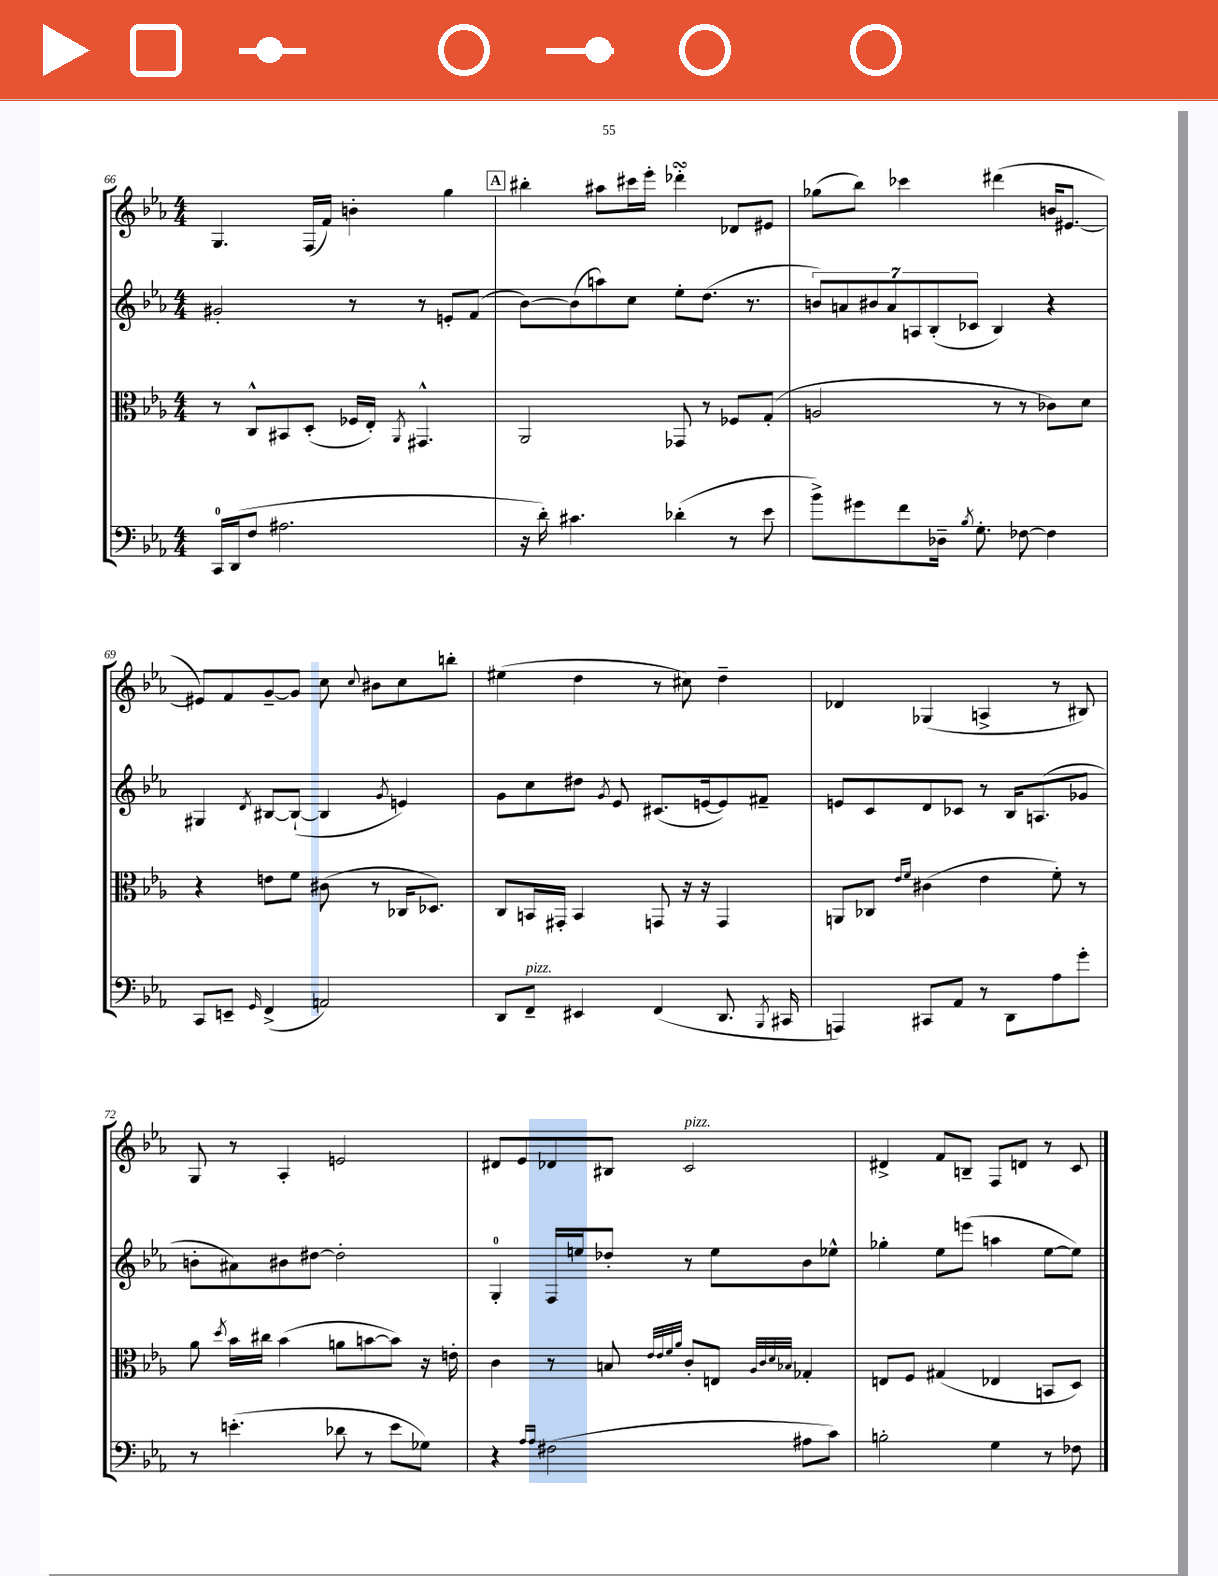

**kern	**kern	**kern	**kern
*staff4	*staff3	*staff2	*staff1
*clefF4	*clefC3	*clefG2	*clefG2
*k[b-e-a-]	*k[b-e-a-]	*k[b-e-a-]	*k[b-e-a-]
*M4/4	*M4/4	*M4/4	*M4/4
16CC/LL	8r	2g#'/	4.G/
(16DD/J	.	.	.
8F/J	8C^^/L	.	.
2.A#\	8BB#/	.	.
.	(8D'/J	.	(16F/LL
.	.	.	16f/JJ)
.	16F-/LL	8r	4b'\
.	16E-'/JJ)	.	.
.	8qAA-/	.	.
.	4.GG#^^/	8r	.
.	.	8e'/L	4gg\
.	.	(8f/J	.
=	=	=	=
16r	2AA-/	[8b-\L)	4bb#'\
16d'\)	.	.	.
4.c#\	.	(8b-\]	.
.	.	8aa\)	8aa#\L
.	.	8cc\J	16ccc#\L
.	.	.	16eee-'\JJ
(4d-'\	8GG-/	8ee-'\L	4ddd-'\
.	8r	(8.dd\J	.
8r	8F-/L	.	8d-/L
.	.	8.r	.
8e-\	(8G'/J	.	8e#/J
=	=	=	=
8b-^\L)	2A/	14b/L)	(8gg-\L
.	.	14a/	.
8g#\	.	.	8bb-\J)
.	.	14b#/	.
.	.	14a/	.
8f\	.	.	4ccc-\
.	.	14A/	.
.	.	(14B-'/	.
16D-~\Jk	.	.	.
.	.	14c-/J	.
8qB-/	.	.	.
8.G'\	.	.	.
.	8r	4B-/)	(4ddd#\
[8F-\	8r	.	.
4F-\]	8c-\L)	4r	16b/LK
.	.	.	[8.e#/J
.	8d\J	.	.
=	=	=	=
8CC/L	4r	4G#/	8e#/]L)
8EE~/J	.	.	8f/
16qqGG/	.	8qd/	.
(4FF^/	8e\L	[8B#/L	[8g~/
.	8f\J	(8B#`/_J	8g/]J
2AA/)	(8c#\	4B#/]	8cc\
.	.	.	8qqcc/
.	8r	.	8b#\L
.	.	8qg/	.
.	16C-/LK	4e/)	8cc\
.	8.D-/J)	.	.
.	.	.	8bb'\J
=	=	=	=
8DD/L	8C/L	8g\L	(4ee#\
8FF~/J	16BB/L	8cc\	.
.	16GG#'/JJ	.	.
4EE#/	4BB/	8dd#\J	4dd\
.	.	8qg/	.
.	.	8e-/	.
(4FF/	8GG/	(8.c#/L	8r
.	16r	.	8cc#\)
.	16r	[16e/k	.
8.DD/	4GG/	8e/])	4dd~\
.	.	8f#~/J	.
8qBBB-/	.	.	.
16CC#/	.	.	.
=	=	=	=
4AAA/)	8AA/L	8e/L	4d-/
.	8C-/J	8c/	.
.	16qqe-/LL	.	.
.	16qqf/JJ	.	.
8CC#/L	(4c#\	8d/	(4G-/
8AA-/J	.	8c-/J	.
8r	4e-\	8r	4A^/
8DD\L	.	16B-/LK	.
.	.	(8.A/	.
8A-\	8f'\)	.	8r
8g'\J	8r	8g-/J	8B#/)
=	=	=	=
8r	8a-\	8b'\L	8G/
.	8qdd/	.	.
(4.e'\	16b-\LL	8a#\)	8r
.	16cc#\JJ	.	.
.	(4b-\	8b#\	4A-'/
.	.	[8dd#\J	.
8d-\	8a\L	2dd#'\]	2e/
8r	[8b\	.	.
8e\L	8b\]J)	.	.
8G-\J)	16r	.	.
.	16e'\	.	.
=	=	=	=
4r	4c\	4G'/	8d#/L
.	.	.	8e-/
16qqA-/LL	.	.	.
16qqA-/JJ	.	.	.
(2F#\	8r	16F/LL	8d-/
.	.	16ee/J	.
.	8B/	8dd-'/J	8B#/J
.	32qqe-/LLL	.	.
.	32qqe-/	.	.
.	32qqf/	.	.
.	32qqa-/JJJ	.	.
.	8c'/L	8r	2c/
.	8E/J	8ee\L	.
.	32qqA-/LLL	.	.
.	32qqc/	.	.
.	32qqd/	.	.
.	32qqB-/JJJ	.	.
8A#\L	4G-'/	8b-\	.
8c\J)	.	8ee-^^\J	.
=	=	=	=
2B'\	8E/L	4gg-'\	4d#^/
.	8F/J	.	.
.	(4G#/	8ee-\L	8f/L
.	.	(8eee\J	8B~/J
4G\	4E-/	4aa\	8F/L
.	.	.	8d/J
8r	8BB/L	[8ee-\L	8r
8F-\	8D/J)	8ee-\]J)	8c/
==	==	==	==
*-	*-	*-	*-
